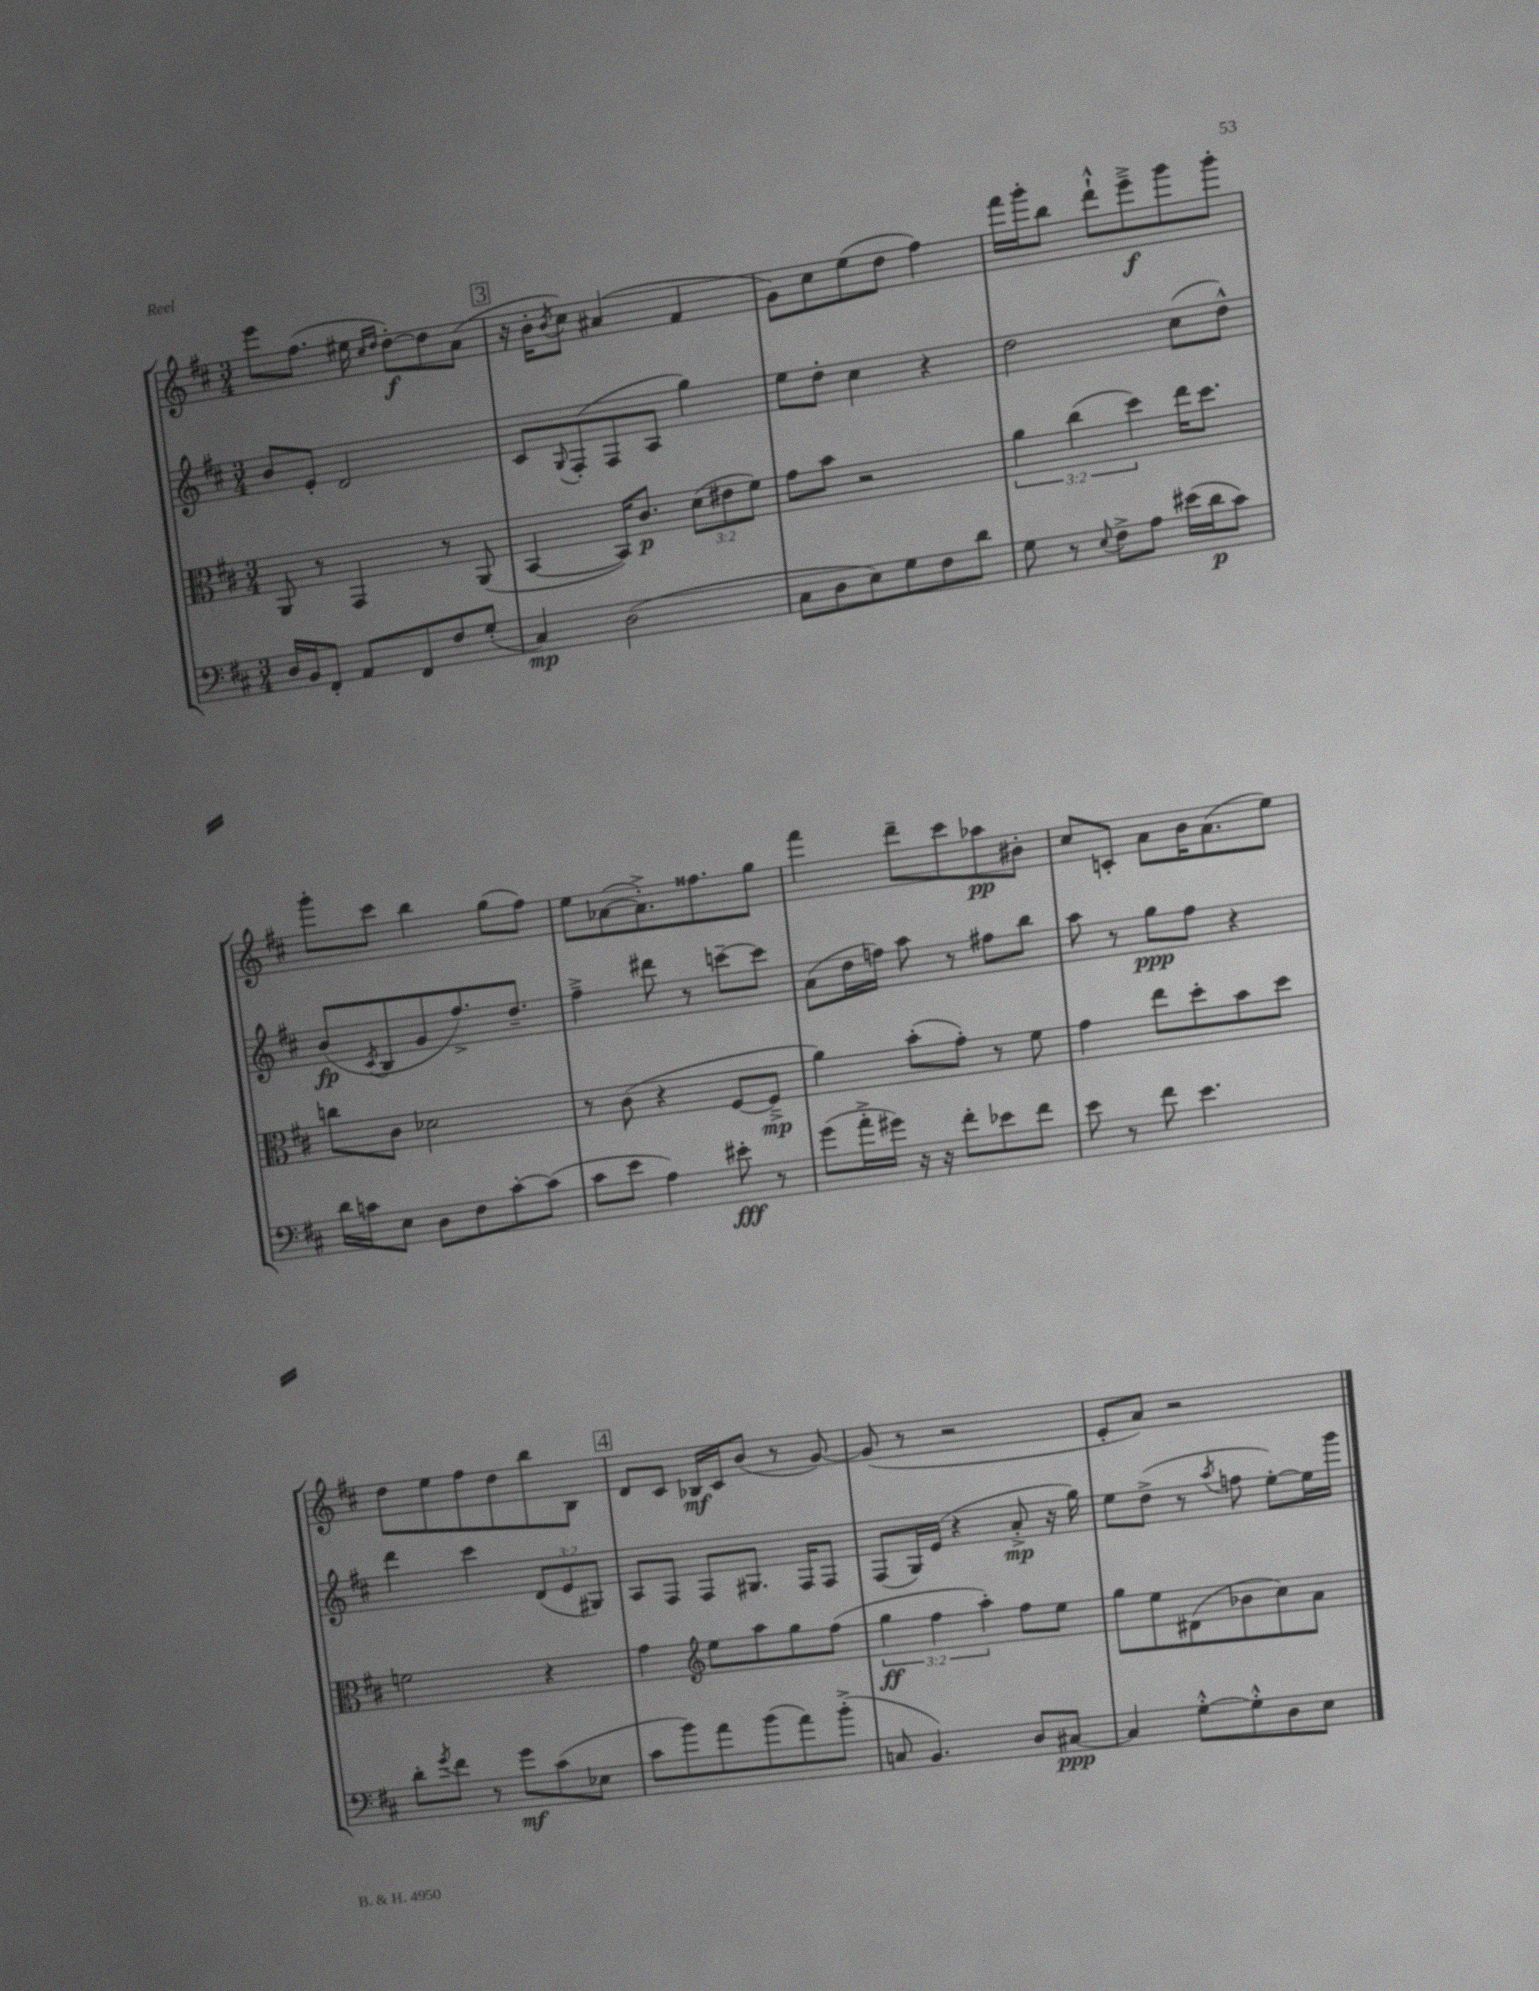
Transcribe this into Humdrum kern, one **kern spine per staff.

**kern	**dynam	**kern	**dynam	**kern	**dynam	**kern	**dynam
*part4	*part4	*part3	*part3	*part2	*part2	*part1	*part1
*staff4	*staff4	*staff3	*staff3	*staff2	*staff2	*staff1	*staff1
*clefF4	*	*clefC3	*	*clefG2	*	*clefG2	*
*k[f#c#]	*	*k[f#c#]	*	*k[f#c#]	*	*k[f#c#]	*
*M3/4	*	*M3/4	*	*M3/4	*	*M3/4	*
=14	=14	=14	=14	=14	=14	=14	=14
16D/LL	.	8AA/	.	8b/L	.	8eee\L	.
16BB/J	.	.	.	.	.	.	.
8FF#'/J	.	8r	.	8e'/J	.	(8.ff#\J	.
8AA/L	.	4GG/	.	2d/	.	.	.
.	.	.	.	.	.	16ee#X\	.
.	.	.	.	.	.	16qqcc#/LL	.
.	.	.	.	.	.	16qqdd/JJ	.
8FF#/	.	.	.	.	.	[8dd'\L)	f
8F#/	.	8r	.	.	.	8dd\]	.
(8G'/J	.	(8AA/	.	.	.	(8a\J	.
!!LO:REH:place=s1:t=3
=15	=15	=15	=15	=15	=15	=15	=15
4C#/)	mp	[4BB/	.	8c#/L	.	16r	.
.	.	.	.	.	.	16b'\KL	.
.	.	.	.	8qqG/	.	8qb/	.
.	.	.	.	(8F#'/	.	8cc#\J)	.
(2D\	.	16BB/KL])	.	8F#/	.	(4a#X/	.
.	.	8.c#/J	p	.	.	.	.
.	.	.	.	8A/J	.	.	.
.	.	(12d\L	.	4gg\)	.	4f#/	.
.	.	12e#X\	.	.	.	.	.
.	.	12f#\J)	.	.	.	.	.
=16	=16	=16	=16	=16	=16	=16	=16
8C#\L	.	8g\L	.	8ee\L	.	8g\L)	.
8D\	.	8b\J	.	8dd'\J	.	8cc#\	.
8E\)	.	2r	.	4cc#\	.	(8ee\	.
8G\	.	.	.	.	.	8dd\J	.
8F#\	.	.	.	4r	.	4ff#\)	.
8d\J	.	.	.	.	.	.	.
=17	=17	=17	=17	=17	=17	=17	=17
8G\	.	6a\	.	2dd\	.	16fff#\LL	.
.	.	.	.	.	.	16ggg'\J	.
8r	.	.	.	.	.	8bb\J	.
.	.	(6cc#\	.	.	.	.	.
8qqE/	.	.	.	.	.	.	.
8F#^\L	.	.	.	.	.	8ddd`^^\L	.
.	.	6dd\)	.	.	.	.	.
8A\J	.	.	.	.	.	8eee~^\	f
(16e#X\LL	.	16ee\KL	.	(8cc#\L	.	8ggg\	.
16d\J	p	8.dd\J	.	.	.	.	.
8c#\J)	.	.	.	8dd^^\J)	.	8ggg'\J	.
!!LO:LB:g=z
=18	=18	=18	=18	=18	=18	=18	=18
16d\LL	.	8ccn\L	.	(8b/L	fp	8ggg'\L	.
16cn\J	.	.	.	.	.	.	.
.	.	.	.	8qc#/	.	.	.
8E\J	.	8c#\J	.	8B/	.	8ccc#\J	.
8D\L	.	2d-X\	.	8g/	.	4bb\	.
8F#\	.	.	.	8.ff#^/)	.	.	.
[8c'\	.	.	.	.	.	(8gg\L	.
.	.	.	.	8.dd~/J	.	.	.
(8c\J]	.	.	.	.	.	8ff#\J)	.
=19	=19	=19	=19	=19	=19	=19	=19
8c#\L	.	8r	.	4ff#~^\	.	8ee\L	.
8e\J	.	(8c#\	.	.	.	([8a-X\	.
4A\)	.	4r	.	8ddd#X\	.	8.a-'^\])	.
.	.	.	.	8r	.	.	.
.	.	.	.	.	.	8.ff##X\	.
8e#X'\	fff	[8F#/L	.	[8cccn~\L	.	.	.
8r	.	8F#~^/J]	mp	8ccc\J]	.	8gg\J	.
=20	=20	=20	=20	=20	=20	=20	=20
(8g\L	.	4a\)	.	(8a\L	.	4fff#\	.
16a'^\L	.	.	.	16dd\L	.	.	.
16g#X\JJ)	.	.	.	16ffn\JJ)	.	.	.
16r	.	(8b'\L	.	8aa\	.	8ddd~\L	.
16r	.	.	.	.	.	.	.
8f#'\L	.	8g'\J)	.	8r	.	8ccc#\	.
8e-X\	.	8r	.	8ff#X\L	.	8aa-X\	pp
8f#\J	.	8f#\	.	8bb\J	.	8b#X'\J	.
=21	=21	=21	=21	=21	=21	=21	=21
8e\	.	4g\	.	8aa\	.	8cc#/L	.
8r	.	.	.	8r	.	8cn'/J	.
8f#\	.	8ee\L	.	8gg\L	ppp	8a\L	.
4.e\	.	8dd'\	.	8ff#\J	.	16b\K	.
.	.	.	.	.	.	(8.a\	.
.	.	8b\	.	4r	.	.	.
.	.	8dd\J	.	.	.	8ee\J)	.
!!LO:LB:g=z
=22	=22	=22	=22	=22	=22	=22	=22
8d'\L	.	2fn\	.	4ddd\	.	8dd\L	.
8qg/	.	.	.	.	.	.	.
8f#\J	.	.	.	.	.	8ee\	.
8r	.	.	.	4ccc#\	.	8ff#\	.
8g\L	mf	.	.	.	.	8dd\	.
(8c#\	.	4r	.	(12d/L	.	8bb\	.
.	.	.	.	12e/	.	.	.
8E-X\J	.	.	.	.	.	8B\J	.
.	.	.	.	12G#X/J)	.	.	.
!!LO:REH:place=s1:t=4
=23	=23	=23	=23	=23	=23	=23	=23
8c#\L	.	4g\	.	8A/L	.	8d/L	.
8b\)	.	.	.	8F#/J	.	8c#/J	.
*	*	*clefG2	*	*	*	*	*
8a\	.	8ee\L	.	8F#/L	.	16B-X/LL	mf
.	.	.	.	.	.	16c#/J	.
(8b\	.	8aa\	.	8.G#X/J	.	(8b/J	.
8a\)	.	8gg\	.	.	.	8r	.
.	.	.	.	16F#/KL	.	.	.
(8b'^\J	.	(8ff#\J	.	8F#/J	.	[8g/)	.
=24	=24	=24	=24	=24	=24	=24	=24
8Cn/	.	6gg\	ff	(8F#/L	.	(8g/]	.
4.BB/)	.	.	.	16G/L)	.	8r	.
.	.	6ff#\	.	.	.	.	.
.	.	.	.	(16e/JJ	.	.	.
.	.	.	.	4r	.	2r	.
.	.	6aa'\)	.	.	.	.	.
8D/L	.	8ff#\L	.	8a'^/	mp	.	.
[8C#X/J	ppp	8ee\J	.	16r	.	.	.
.	.	.	.	16gg\)	.	.	.
=25	=25	=25	=25	=25	=25	=25	=25
4C#/]	.	8gg\L	.	8ee\L	.	8e'/L	.
.	.	8ee\	.	(8dd^\J	.	8a/J)	.
[8G'^^\L	.	(8d#X\	.	8r	.	2r	.
.	.	.	.	8qaa/	.	.	.
8G'^^\]	.	8b-X\	.	8ffn\	.	.	.
8D\	.	8cc#\)	.	[8ee'\L)	.	.	.
8E\J	.	8a\J	.	16ee\L]	.	.	.
.	.	.	.	16ggg\JJ	.	.	.
==	==	==	==	==	==	==	==
*-	*-	*-	*-	*-	*-	*-	*-
